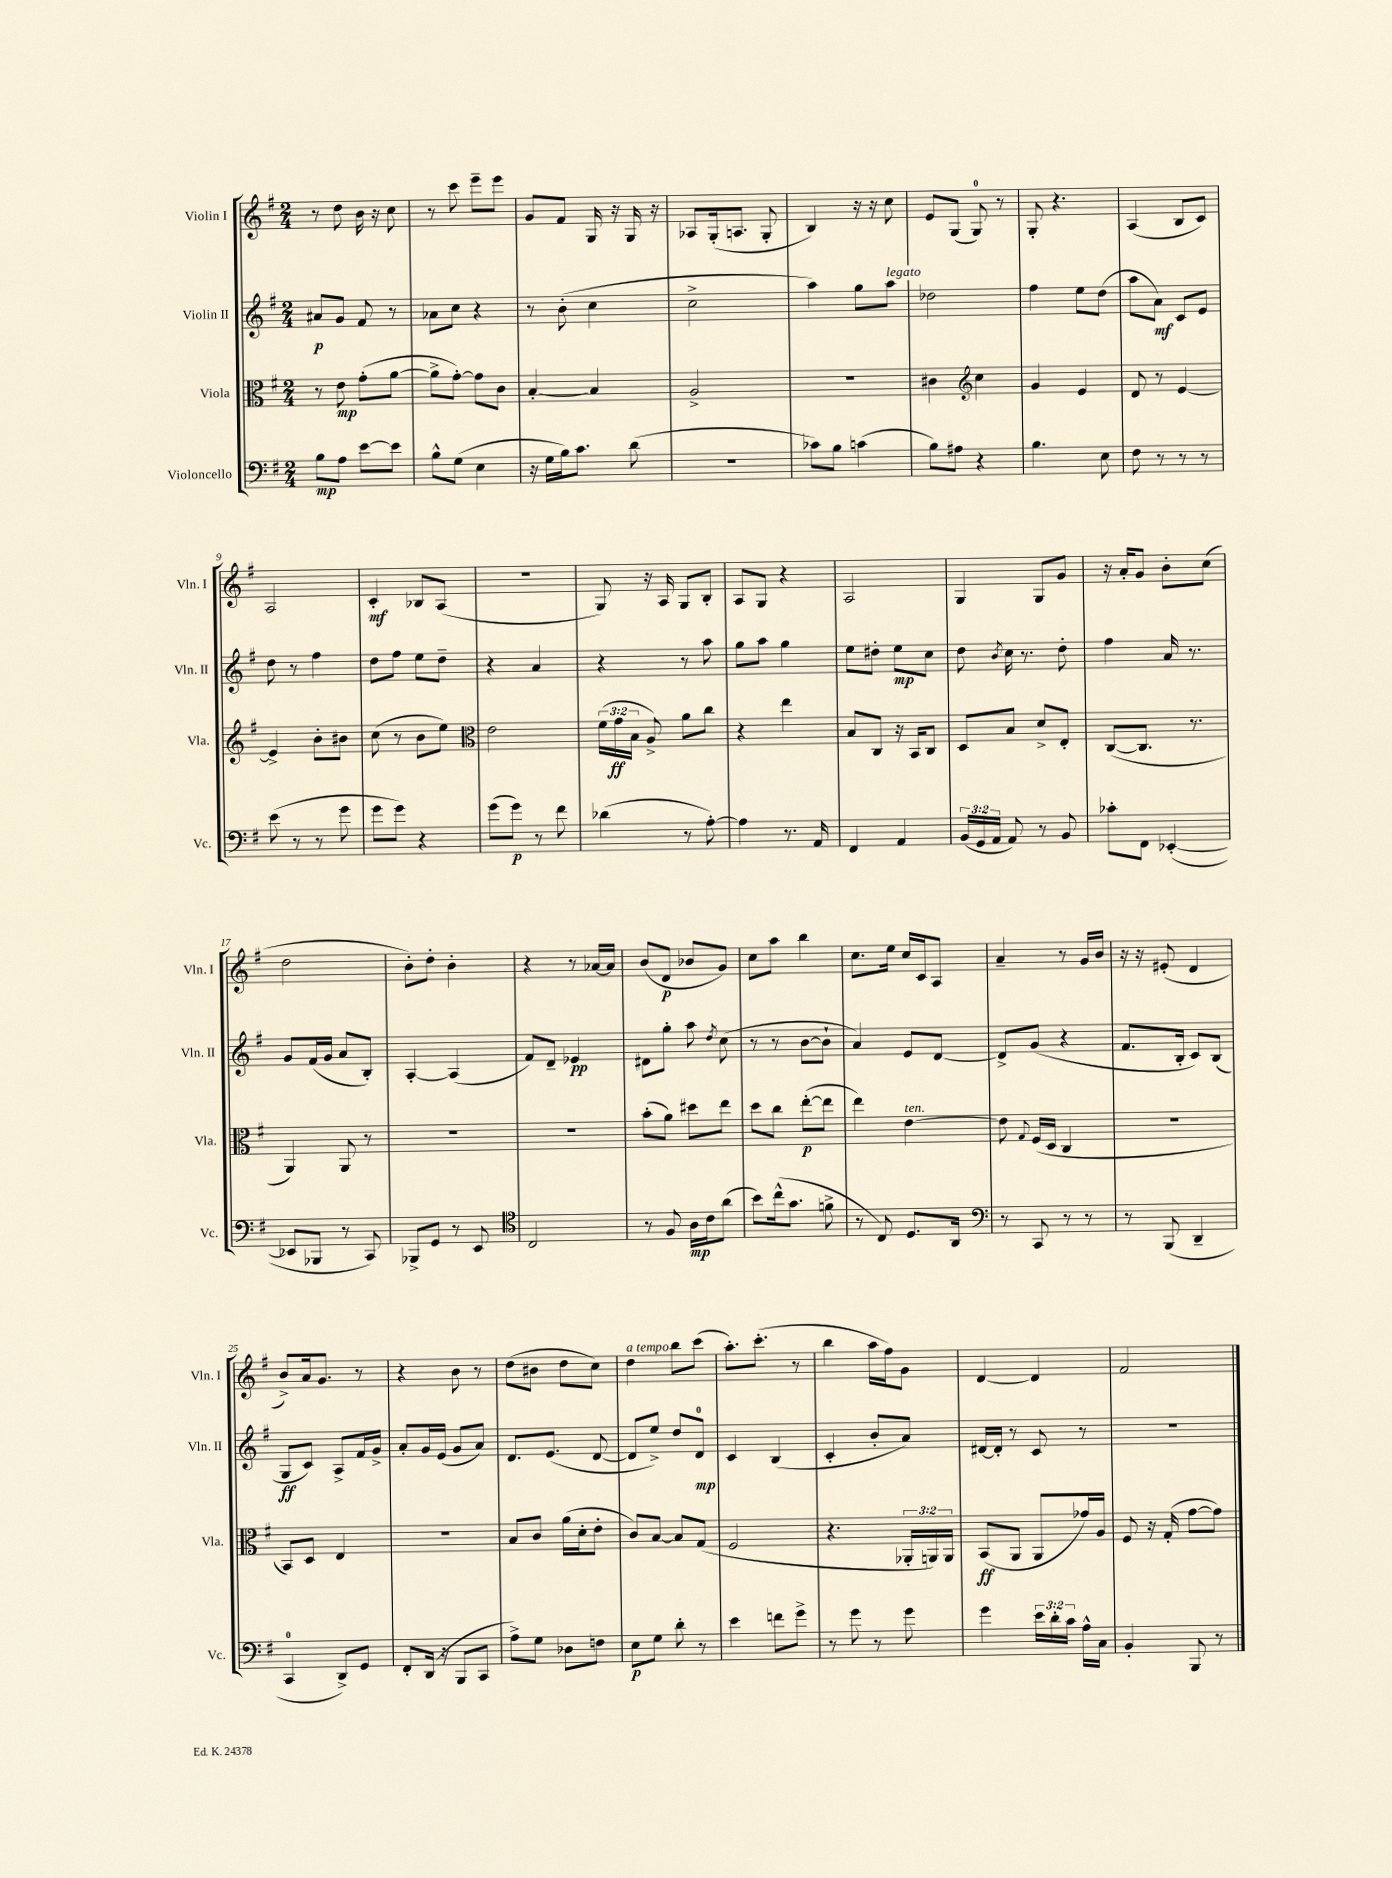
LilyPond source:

<<
\new StaffGroup <<
\new Staff = "s0" \with { instrumentName = "Violin I" shortInstrumentName = "Vln. I" } {
    \clef treble \key g \major \numericTimeSignature \time 2/4
    \autoBeamOff r8 d''8 b'16 r16 c''8 |
    r8 c'''8 e'''8[-- e'''8] |
    g'8[ fis'8] g16 r16 g16 r16 |
    aes8[ g16-.( a8.] g8-. |
    b4) r16 r16 c''8 |
    e'8[ g8]( g8-0) r8 |
    g8-. r4. |
    a4( b8[ c'8]) |
    a2 |
    c'4-.\mf bes8[ a8]( |
    r2 |
    g8) r16 a16 g8[ b8]-. |
    a8[ g8] r4 |
    a2 |
    g4 g8[ g'8] |
    r16 a'16[-. g'8] b'8[-. c''8]( |
    d''2 |
    b'8[-.) d''8]-. b'4-. |
    r4 r8 aes'16[~ aes'16] |
    b'8[( d'8]\p bes'8[ g'8]) |
    c''8[ a''8] b''4 |
    c''8.[ e''16] c''16[ c'16 a8] |
    a'4-- r8 g'16[ b'16] |
    r16 r16 eis'8-.( d'4 |
    b'8[->) a'16 g'8.] r8 |
    r4 b'8 r8 |
    d''8[( bis'8] d''8[ c''8]) |
    d''4^\markup { \italic "a tempo" } b''8[ c'''8]( |
    a''8.[-.) c'''8.]-.( r8 |
    b''4 a''16[ fis''16) g'8] |
    d'4~ d'4 |
    fis'2 \bar "|." |
}
\new Staff = "s1" \with { instrumentName = "Violin II" shortInstrumentName = "Vln. II" } {
    \clef treble \key g \major \numericTimeSignature \time 2/4
    \autoBeamOff ais'8[\p g'8] fis'8 r8 |
    aes'8[ c''8] r4 |
    r8 b'8-.( c''4 |
    c''2-> |
    a''4) g''8[ a''8]^\markup { \italic "legato" } |
    des''2 |
    fis''4 e''8[ d''8]( |
    a''8[ a'8]\mf) c'8[ e'8] |
    d''8 r8 fis''4 |
    d''8[ fis''8] e''8[ d''8]-- |
    r4 a'4 |
    r4 r8 a''8 |
    g''8[ a''8] g''4 |
    e''8[ dis''8]-. e''8[\mp c''8] |
    d''8 \acciaccatura { b'8 } c''16 r8. d''8-. |
    fis''4 a'16 r8. |
    g'8[ fis'16( g'16] a'8[ b8]-.) |
    a4~-. a4( |
    fis'8[) d'8]-- ees'4\pp |
    dis'8[ g''8]-. a''8 \acciaccatura { d''8 } c''8( |
    r8 r8 b'8[~ b'8]-! |
    a'4) e'8[ d'8]~ |
    d'8[-> g'8]( r4 |
    fis'8.[ b16]-. c'8[) b8]( |
    g8[\ff c'8]) a8[-> fis'16 g'16]-> |
    a'8[-. g'16 e'16]( g'8[ a'8]) |
    d'8.[ e'8.]( d'8~ |
    d'8[ e''8]->) d''8[ d'8]-0\mp |
    c'4 b4( |
    c'4-. b'8[-. a'8]) |
    dis'16[~ dis'16]-. r8 c'8 r8 |
    R2 \bar "|." |
}
\new Staff = "s2" \with { instrumentName = "Viola" shortInstrumentName = "Vla." } {
    \clef alto \key g \major \numericTimeSignature \time 2/4 \override Staff.TupletNumber.text = #tuplet-number::calc-fraction-text
    \autoBeamOff r8 e'8\mp g'8[-.( a'8]~ |
    a'8[-> g'8]~-.) g'8[ c'8] |
    b4~-. b4 |
    a2-> |
    r2 |
    cis'4 \clef treble c''4 |
    g'4 e'4 |
    d'8 r8 e'4~ |
    e'4-> b'8[-. bis'8] |
    c''8( r8 b'8[ e''8]) |
    \clef alto e'2 |
    \tuplet 3/2 { fis'16[( g'16\ff b16] } a8->) a'8[ c''8] |
    r4 e''4 |
    b8[ c8] r16 b,16[ c8] |
    d8[ b8] d'8[-> e8]-. |
    c8[~( c8.] r8. |
    a,4) a,8 r8 |
    r2 |
    r2 |
    b'8[-.( a'8]) dis''8[ e''8] |
    d''8[ c''8] e''8[~-.\p( e''8] |
    e''4) e'4~^\markup { \italic "ten." } |
    e'8 \appoggiatura { g8 } fis16[( d16] c4 |
    r2 |
    b,8[) d8] e4 |
    R2 |
    b8[ c'8] a'16[( d'16-. e'8]-. |
    c'8[) b8]~ b8[ g8]( |
    fis2 |
    r4. \tuplet 3/2 { aes,16[-. a,16) a,16] } |
    b,8[\ff( a,8] a,8[ ges'16) a16] |
    fis8 r16 g16-.( g'8[~ g'8]) \bar "|." |
}
\new Staff = "s3" \with { instrumentName = "Violoncello" shortInstrumentName = "Vc." } {
    \clef bass \key g \major \numericTimeSignature \time 2/4 \override Staff.TupletNumber.text = #tuplet-number::calc-fraction-text
    \autoBeamOff b8[\mp a8] e'8[~ e'8] |
    b8[-^ g8]( e4 |
    r16 g16[ b16) c'8.] d'8( |
    R2 |
    ces'8[) b8] c'4( |
    b8[) ais8] r4 |
    b4. e8 |
    fis8 r8 r8 r8 |
    e'8( r8 r8 g'8 |
    g'8[ g'8]) r4 |
    g'8[( g'8]\p) r8 fis'8 |
    des'4( r8 a8~-.) |
    a4 r8. a,16 |
    fis,4 a,4 |
    \tuplet 3/2 { b,16[( g,16 a,16] } a,8) r8 b,8 |
    ces'8[-. fis,8] ees,4~-.( |
    ees,8[ bes,,8] r8 c,8) |
    bes,,8[-> g,8] r8 e,8 |
    \clef tenor c2 |
    r8 fis8 a16[\mp c'16 a'8]( |
    b'8[) c''16-^( g'8.] f'8-> |
    r8 c8) d8.[ a,16] |
    \clef bass r8 c,8 r8 r8 |
    r8 b,,8( d,4-- |
    c,4-0 d,8[->) g,8] |
    fis,8[-. d,16]( r16 b,,8[ c,8] |
    a8[->) g8] des8[ f8] |
    e8[\p g8] d'8-. r8 |
    e'4 f'8[ g'8]-> |
    r8 g'8 r8 g'8 |
    g'4 \tuplet 3/2 { e'16[ d'16-. c'16] } a16[-^ c16] |
    b,4-. b,,8 r8 \bar "|." |
}
>>
>>
